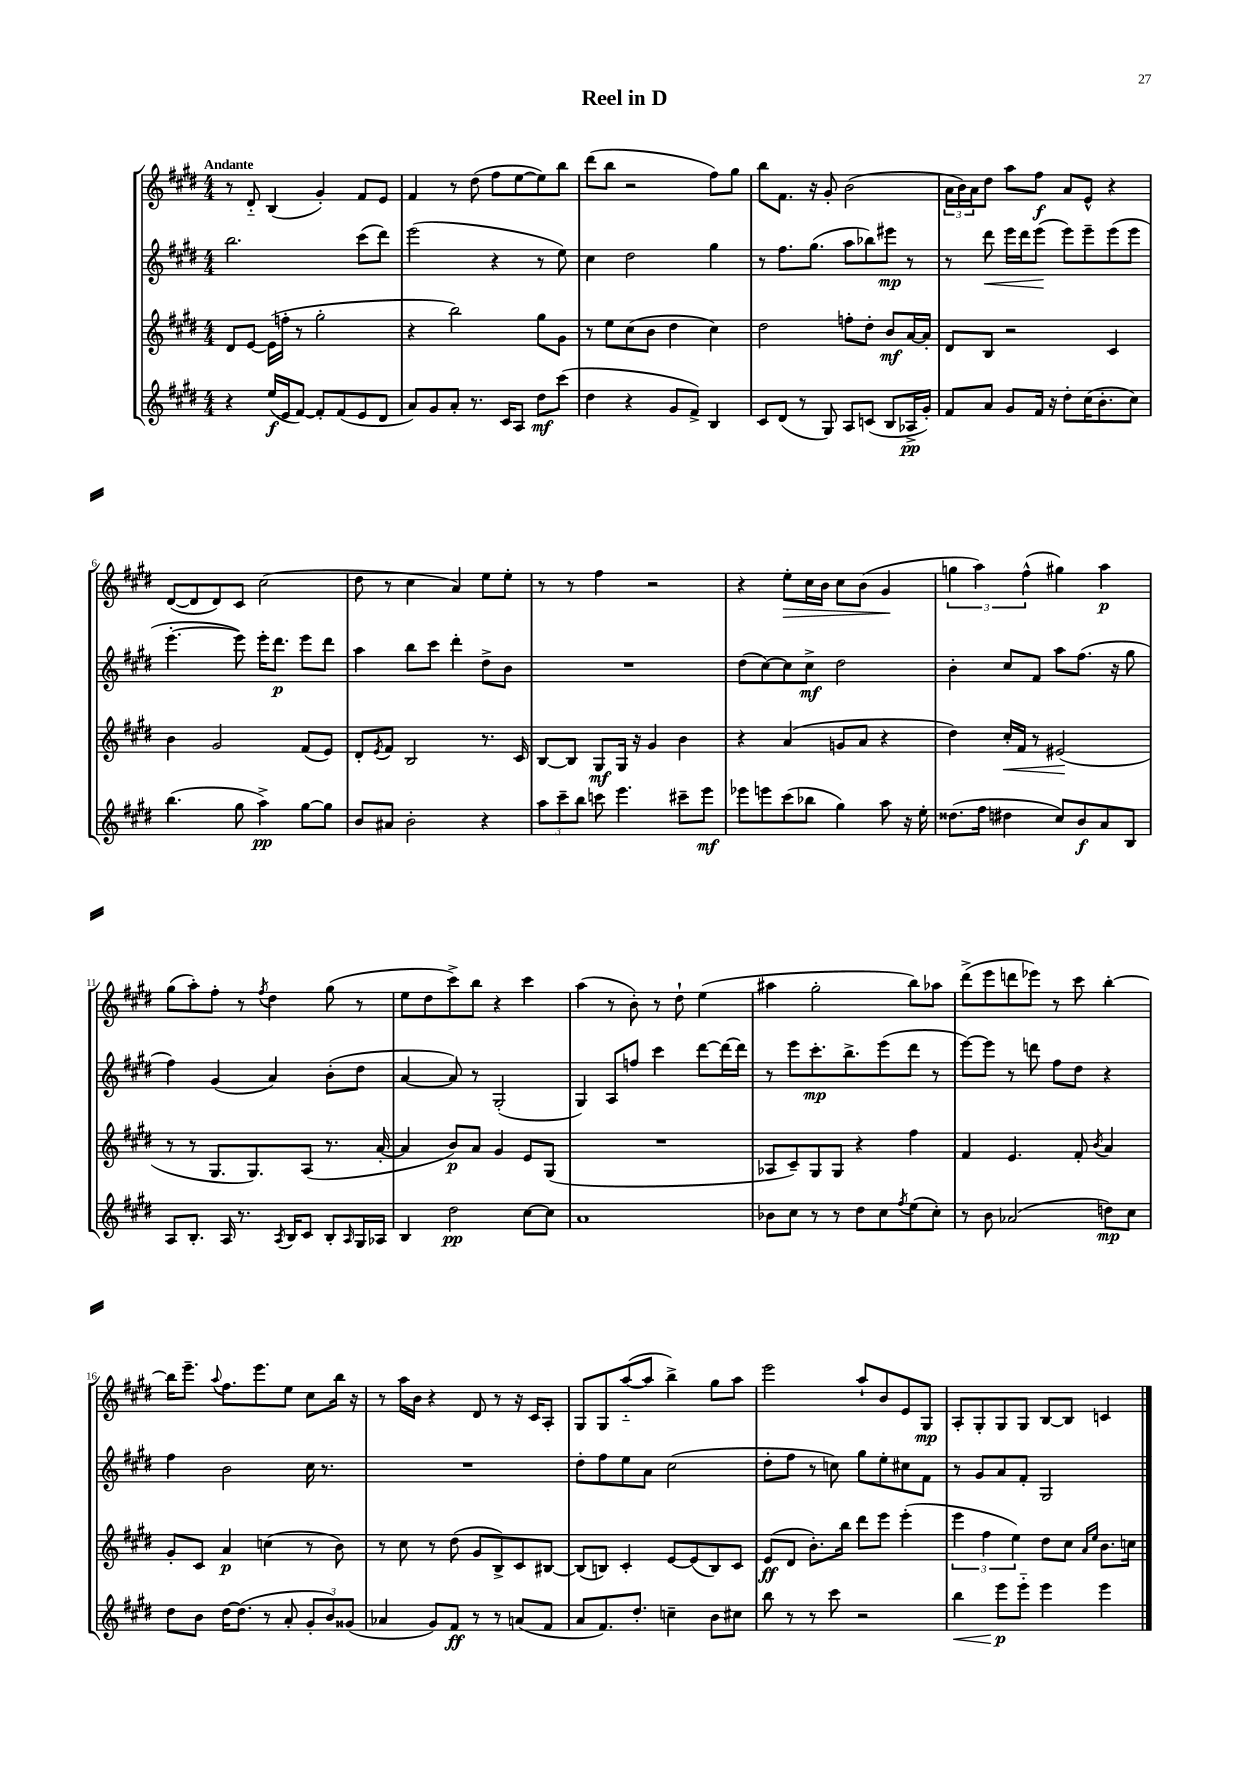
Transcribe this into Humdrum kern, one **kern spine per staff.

**kern	**dynam	**kern	**dynam	**kern	**dynam	**kern	**dynam
*part4	*part4	*part3	*part3	*part2	*part2	*part1	*part1
*staff4	*staff4	*staff3	*staff3	*staff2	*staff2	*staff1	*staff1
*clefG2	*	*clefG2	*	*clefG2	*	*clefG2	*
*k[f#c#g#d#]	*	*k[f#c#g#d#]	*	*k[f#c#g#d#]	*	*k[f#c#g#d#]	*
*M4/4	*	*M4/4	*	*M4/4	*	*M4/4	*
=1	=1	=1	=1	=1	=1	=1	=1
!	!	!	!	!	!	!LO:TX:a:B:t=Andante	!
4r	.	8d#/L	.	2.bb\	.	8r	.
.	.	[8e/J	.	.	.	8d#/	.
(16ee/LL	f	(16e\LL]	.	.	.	(4B/	.
16e/J	.	16ffn'\JJ	.	.	.	.	.
[8f#/J)	.	8r	.	.	.	.	.
8f#'/L]	.	2gg#'\	.	.	.	4g#'/)	.
(8f#/	.	.	.	.	.	.	.
8e/	.	.	.	(8ccc#\L	.	8f#/L	.
8d#/J	.	.	.	8ddd#\J)	.	8e/J	.
=2	=2	=2	=2	=2	=2	=2	=2
8a/L)	.	4r	.	(2eee\	.	4f#/	.
8g#/	.	.	.	.	.	.	.
8a'/J	.	2bb\)	.	.	.	8r	.
8.r	.	.	.	.	.	(8dd#\	.
.	.	.	.	4r	.	8ff#\L	.
16c#/KL	.	.	.	.	.	.	.
8A/J	.	.	.	.	.	[8ee\	.
8dd#\L	mf	8gg#\L	.	8r	.	8ee\])	.
(8ccc#\J	.	8g#\J	.	8ee\)	.	8bb\J	.
=3	=3	=3	=3	=3	=3	=3	=3
4dd#\	.	8r	.	4cc#\	.	(8ddd#\L	.
.	.	8ee\L	.	.	.	8bb\J	.
4r	.	(8cc#\	.	2dd#\	.	2r	.
.	.	8b\J	.	.	.	.	.
8g#/L	.	4dd#\	.	.	.	.	.
8f#^/J)	.	.	.	.	.	.	.
4B/	.	4cc#\)	.	4gg#\	.	8ff#\L)	.
.	.	.	.	.	.	8gg#\J	.
=4	=4	=4	=4	=4	=4	=4	=4
8c#/L	.	2dd#\	.	8r	.	8bb\L	.
(8d#/J	.	.	.	8.ff#\L	.	8.f#\J	.
8r	.	.	.	.	.	.	.
.	.	.	.	(8.gg#\J	.	16r	.
8G#/)	.	.	.	.	.	8g#'/	.
8A/L	.	8ffn'\L	.	8aa\L	.	(2b\	.
(8cn/J	.	8dd#'\J	.	8bb-X\)	.	.	.
8B/L	.	8b/L	mf	8eee#X\J	mp	.	.
16A-X^/L	pp	[16a/L	.	8r	.	.	.
16g#'/JJ)	.	16a'/JJ]	.	.	.	.	.
=5	=5	=5	=5	=5	=5	=5	=5
8f#/L	.	8d#/L	.	8r	.	24a\LL	.
.	.	.	.	.	.	24b\)	.
.	.	.	.	.	.	24a\J	.
!	!	!	!	!	!LO:HP:b	!	!
8a/J	.	8B/J	.	8ddd#\	<	8dd#\J	.
8g#/L	.	2r	.	16eee\LL	.	8aa\L	.
.	.	.	.	16ddd#\J	.	.	.
16f#/Jk	.	.	.	(8eee\J	.	8ff#\J	f
16r	.	.	.	.	.	.	.
8dd#'\L	.	.	.	8eee\L)	[	8a/L	.
(16cc#\K	.	.	.	8eee~\	.	8e^^/J	.
8.b'\	.	.	.	.	.	.	.
.	.	4c#/	.	(8eee\	.	4r	.
8cc#\J)	.	.	.	8eee\J	.	.	.
!!LO:LB:g=z
=6	=6	=6	=6	=6	=6	=6	=6
(4.bb\	.	4b\	.	[4.eee'\	.	([8d#/L	.
.	.	.	.	.	.	8d#/]	.
.	.	2g#/	.	.	.	8d#/)	.
8gg#\	.	.	.	8eee\])	.	8c#/J	.
4aa^\)	pp	.	.	16eee'\KL	.	(2cc#\	.
.	.	.	.	8.ddd#\J	p	.	.
[8gg#\L	.	(8f#/L	.	8eee\L	.	.	.
8gg#\J]	.	8e/J)	.	8ddd#\J	.	.	.
=7	=7	=7	=7	=7	=7	=7	=7
8b/L	.	8d#'/L	.	4aa\	.	8dd#\	.
.	.	8qe/	.	.	.	.	.
8a#X/J	.	8f#/J	.	.	.	8r	.
2b'\	.	2B/	.	8bb\L	.	4cc#\	.
.	.	.	.	8ccc#\J	.	.	.
.	.	.	.	4ddd#'\	.	4a/)	.
4r	.	8.r	.	8dd#^\L	.	8ee\L	.
.	.	.	.	8b\J	.	8ee'\J	.
.	.	16c#/	.	.	.	.	.
=8	=8	=8	=8	=8	=8	=8	=8
12aa\L	.	[8B/L	.	1r	.	8r	.
12ccc#~\	.	.	.	.	.	.	.
.	.	8B/J]	.	.	.	8r	.
12bb\J	.	.	.	.	.	.	.
8cccn\	.	8G#/L	mf	.	.	4ff#\	.
4.eee\	.	16G#/Jk	.	.	.	.	.
.	.	16r	.	.	.	.	.
.	.	4g#/	.	.	.	2r	.
8ccc#X~\L	.	4b\	.	.	.	.	.
8eee\J	mf	.	.	.	.	.	.
=9	=9	=9	=9	=9	=9	=9	=9
8eee-X\L	.	4r	.	(8dd#\L	.	4r	.
8eeen\	.	.	.	[8cc#\)	.	.	.
!	!	!	!	!	!	!	!LO:HP:b
(8ccc#\	.	(4a/	.	8cc#\]	.	8ee'\L	>
8bb-X\J	.	.	.	8cc#^\J	mf	16cc#\L	.
.	.	.	.	.	.	16b\JJ	.
4gg#\)	.	8gn/L	.	2dd#\	.	8cc#\L	.
.	.	8a/J	.	.	.	(8b\J	.
8aa\	.	4r	.	.	.	4g#/	.
16r	.	.	.	.	.	.	.
16ee'\	.	.	.	.	.	.	.
.	.	.	.	.	.	.	]
=10	=10	=10	=10	=10	=10	=10	=10
(8.dd##X\L	.	4dd#\)	.	4b'\	.	6ggn\	.
.	.	.	.	.	.	6aa\)	.
16ff#\Jk	.	.	.	.	.	.	.
!	!	!	!LO:HP:b	!	!	!	!
4dd#X\	.	16cc#'/LL	<	8cc#/L	.	.	.
.	.	16f#/JJ	.	.	.	.	.
.	.	.	.	.	.	(6ff#^^\	.
.	.	8r	.	8f#/J	.	.	.
8cc#/L)	.	(2e#X/	.	8aa\L	.	4gg#X\)	.
8b/	f	.	.	(8.ff#\J	.	.	.
8a/	.	.	.	.	.	4aa\	p
.	.	.	.	16r	.	.	.
8B/J	.	.	.	8gg#\	.	.	.
.	.	.	[	.	.	.	.
!!LO:LB:g=z
=11	=11	=11	=11	=11	=11	=11	=11
8A/L	.	8r	.	4ff#\)	.	(8gg#\L	.
8.B'/J	.	8r	.	.	.	8aa'\)	.
.	.	8.G#/L	.	(4g#/	.	8ff#'\J	.
16A/	.	.	.	.	.	.	.
8.r	.	.	.	.	.	8r	.
.	.	8.G#/)	.	.	.	.	.
.	.	.	.	.	.	8qff#/	.
.	.	.	.	4a/)	.	4dd#\	.
8qA/	.	.	.	.	.	.	.
16B/KL	.	.	.	.	.	.	.
8c#/J	.	(8A/J	.	.	.	.	.
8B'/L	.	8.r	.	(8b'\L	.	(8gg#\	.
16qqA/	.	.	.	.	.	.	.
16G#/L	.	.	.	8dd#\J	.	8r	.
16A-X/JJ	.	[16a'/	.	.	.	.	.
=12	=12	=12	=12	=12	=12	=12	=12
4B/	.	4a/]	.	[4a/	.	8ee\L	.
.	.	.	.	.	.	8dd#\	.
2dd#\	pp	8b/L)	p	8a/])	.	8ccc#^\)	.
.	.	8a/J	.	8r	.	8bb\J	.
.	.	4g#/	.	(2G#'/	.	4r	.
[8cc#\L	.	8e/L	.	.	.	4ccc#\	.
8cc#\J]	.	(8G#/J	.	.	.	.	.
=13	=13	=13	=13	=13	=13	=13	=13
1a	.	1r	.	4G#/)	.	(4aa\	.
.	.	.	.	8A/L	.	8r	.
.	.	.	.	8ffn/J	.	8b'\)	.
.	.	.	.	4ccc#\	.	8r	.
.	.	.	.	.	.	8dd#`\	.
.	.	.	.	[8ddd#\L	.	(4ee\	.
.	.	.	.	16ddd#\L_	.	.	.
.	.	.	.	16ddd#\JJ]	.	.	.
=14	=14	=14	=14	=14	=14	=14	=14
8b-X\L	.	8A-X/L	.	8r	.	4aa#X\	.
8cc#\J	.	8c#~/)	.	8eee\L	.	.	.
8r	.	8G#/	.	8.ccc#'\	mp	2gg#'\	.
8r	.	8G#/J	.	.	.	.	.
.	.	.	.	8.bb^\	.	.	.
8dd#\L	.	4r	.	.	.	.	.
8cc#\	.	.	.	(8eee\	.	.	.
8qff#/	.	.	.	.	.	.	.
(8ee\	.	4ff#\	.	8ddd#\J	.	8bb\L)	.
8cc#'\J)	.	.	.	8r	.	8aa-X\J	.
=15	=15	=15	=15	=15	=15	=15	=15
8r	.	4f#/	.	[8eee\L)	.	(8ddd#^\L	.
8b\	.	.	.	8eee\J]	.	8eee\	.
(2a-X/	.	4.e/	.	8r	.	8dddn\	.
.	.	.	.	8dddn\	.	8eee-X\J)	.
.	.	.	.	8ff#\L	.	8r	.
.	.	8f#'/	.	8dd#\J	.	8ccc#\	.
.	.	8qb/	.	.	.	.	.
8ddn\L)	mp	4a/	.	4r	.	[4bb'\	.
8cc#\J	.	.	.	.	.	.	.
!!LO:LB:g=z
=16	=16	=16	=16	=16	=16	=16	=16
8dd#\L	.	8g#'/L	.	4ff#\	.	16bb\KL]	.
.	.	.	.	.	.	8.eee~\J	.
8b\J	.	8c#/J	.	.	.	.	.
.	.	.	.	.	.	8qqaa/	.
[16dd#\KL	.	4a/	p	2b\	.	8.ff#\L	.
(8.dd#\J]	.	.	.	.	.	.	.
.	.	.	.	.	.	8.eee\	.
8r	.	(4ccn\	.	.	.	.	.
8a'/	.	.	.	.	.	8ee\J	.
12g#'/L	.	8r	.	16cc#\	.	8cc#\L	.
.	.	.	.	8.r	.	.	.
12b/)	.	.	.	.	.	.	.
.	.	8b\)	.	.	.	16bb\Jk	.
(12g##X/J	.	.	.	.	.	.	.
.	.	.	.	.	.	16r	.
=17	=17	=17	=17	=17	=17	=17	=17
4a-X/	.	8r	.	1r	.	8r	.
.	.	8cc#\	.	.	.	16aa\LL	.
.	.	.	.	.	.	16b\JJ	.
8g#/L)	.	8r	.	.	.	4r	.
8f#/J	ff	(8dd#\	.	.	.	.	.
8r	.	8g#/L	.	.	.	8d#/	.
8r	.	8B^/)	.	.	.	8r	.
(8an/L	.	8c#/	.	.	.	16r	.
.	.	.	.	.	.	16c#/KL	.
8f#/J	.	[8B#X/J	.	.	.	8A'/J	.
=18	=18	=18	=18	=18	=18	=18	=18
8a/L	.	(8B#/L]	.	8dd#'\L	.	8G#/L	.
8.f#/)	.	8Bn/J)	.	8ff#\	.	8G#/	.
.	.	4c#'/	.	8ee\	.	([8aa/	.
8.dd#'/J	.	.	.	.	.	.	.
.	.	.	.	8a\J	.	8aa/J]	.
4ccn~\	.	[8e/L	.	(2cc#\	.	4bb^\)	.
.	.	(8e/]	.	.	.	.	.
8b\L	.	8B/)	.	.	.	8gg#\L	.
8cc#X\J	.	8c#/J	.	.	.	8aa\J	.
=19	=19	=19	=19	=19	=19	=19	=19
8bb\	.	(8e/L	ff	8dd#'\L	.	2eee\	.
8r	.	8d#/J	.	8ff#\J	.	.	.
8r	.	8.b'\L)	.	8r	.	.	.
8ccc#\	.	.	.	8ccn\)	.	.	.
.	.	16bb\Jk	.	.	.	.	.
2r	.	8ddd#\L	.	8gg#\L	.	8aa`/L	.
.	.	8eee\J	.	8ee'\	.	8b/	.
.	.	(4eee'\	.	8cc#X\	.	8e/	.
.	.	.	.	8f#\J	.	8G#/J	mp
=20	=20	=20	=20	=20	=20	=20	=20
!	!LO:HP:b	!	!	!	!	!	!
4bb\	<	6eee\	.	8r	.	8A'/L	.
.	.	.	.	8g#/L	.	8G#'/	.
.	.	6ff#\	.	.	.	.	.
8eee\L	p	.	.	8a/	.	8G#/	.
.	.	6ee\)	.	.	.	.	.
8eee\J	[	.	.	8f#'/J	.	8G#/J	.
4eee\	.	8dd#\L	.	2G#/	.	[8B/L	.
.	.	8cc#\J	.	.	.	8B/J]	.
.	.	16qqa/LL	.	.	.	.	.
.	.	16qqee/JJ	.	.	.	.	.
4eee\	.	8.b\L	.	.	.	4cn/	.
.	.	16ccn\Jk	.	.	.	.	.
==	==	==	==	==	==	==	==
*-	*-	*-	*-	*-	*-	*-	*-
